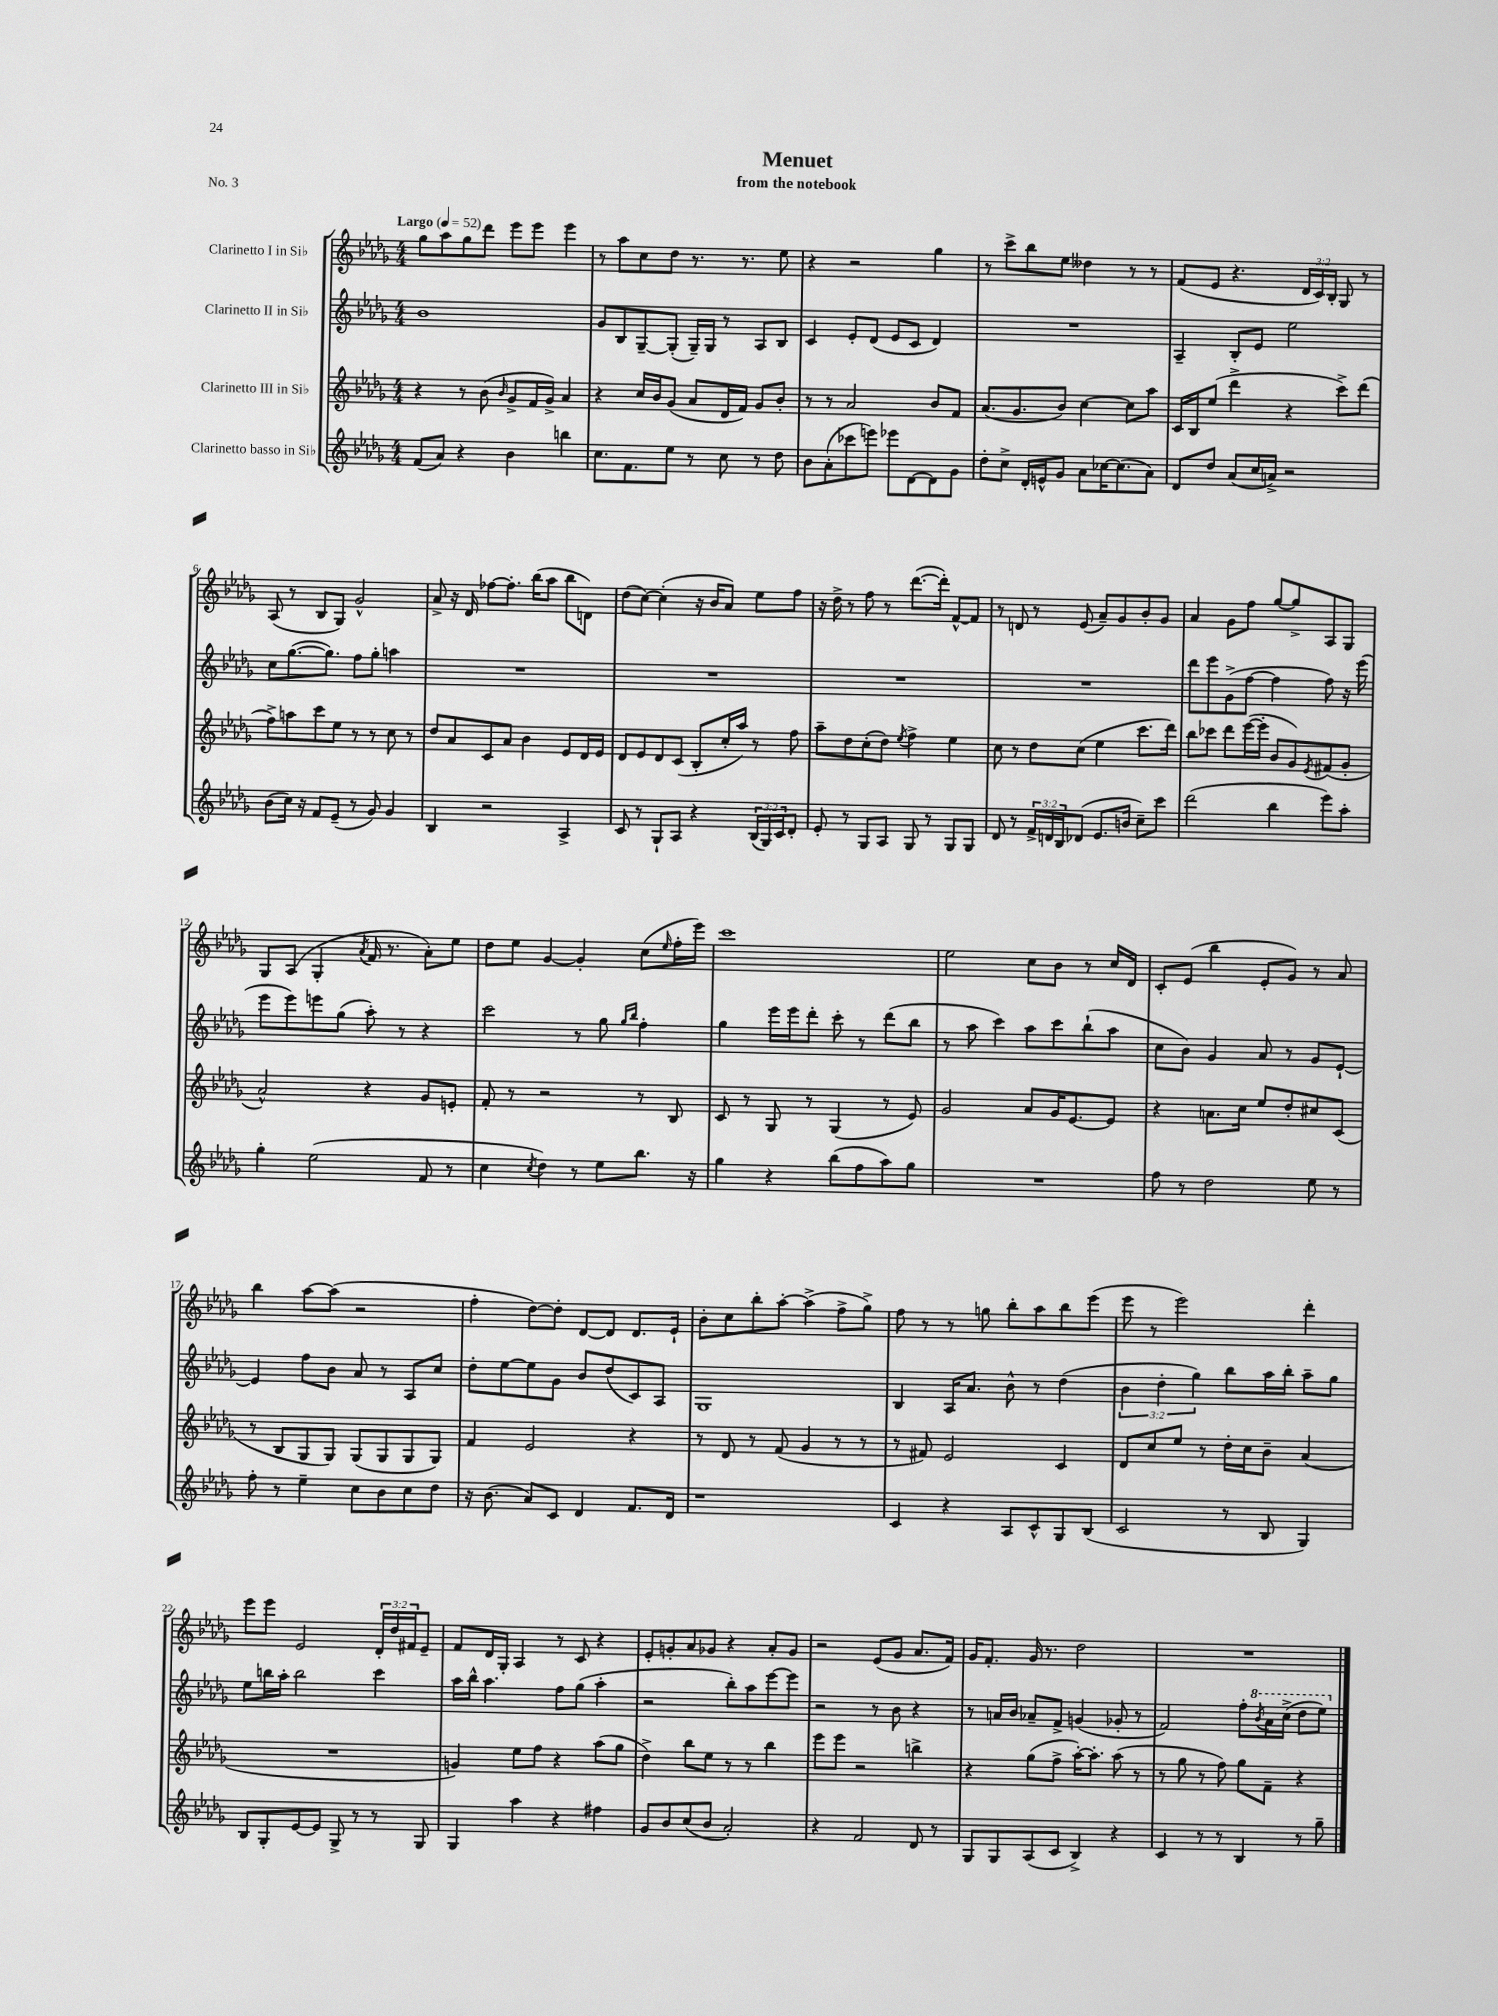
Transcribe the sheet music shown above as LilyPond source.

\header { title = "Menuet" subtitle = "from the notebook" piece = "No. 3" }
<<
\new StaffGroup <<
\new Staff = "s0" \with { instrumentName = "Clarinetto I in Sib" } {
    \clef treble \key des \major \numericTimeSignature \time 4/4 \override Staff.TupletNumber.text = #tuplet-number::calc-fraction-text \tempo "Largo" 4 = 52
    ges''8 aes''8 ges''8 des'''8 ees'''8 ees'''8 ees'''4 |
    r8 aes''8 c''8 des''8 r8. r8. ees''8 |
    r4 r2 ges''4 |
    r8 c'''8-> bes''8 ees''8 deses''4 r8 r8 |
    f'8( ees'8 r4. \tuplet 3/2 { des'16 c'16) bes16-. } ges8 r8 |
    aes8( r8 bes8 ges8) ges'2-^ |
    aes'8-> r16 des'16 fes''8~ fes''8.-. bes''16( aes''8 bes''8 d'8) |
    des''8( c''8~) c''4-.( r16 bes'16 aes'8) ees''8 f''8 |
    r16 des''16-> r8 f''8 r8 des'''8.~( des'''16-.) f'8~-^ f'8 |
    r8 d'8 r8 ees'8( aes'8--) ges'8 bes'8-. ges'8 |
    aes'4 ges'8 f''8 ges''8~ ges''8-> aes8 ges8 |
    ges8 aes8( ges4-. \acciaccatura { aes'8 } f'16 r8. aes'8-.) ees''8 |
    des''8 ees''8 ges'4~ ges'4-. c''8( \grace { ees''16 } f''16-. ees'''16) |
    c'''1 |
    ees''2 c''8 bes'8 r8 c''16 des'16 |
    c'8-. ees'8( bes''4 ees'8-. ges'8) r8 aes'8 |
    bes''4 aes''8~ aes''8( r2 |
    f''4-. des''8~) des''8-. des'8~ des'8 des'8. ees'16-! |
    bes'8-. c''8 bes''8-. aes''8~-. aes''4->( f''8-> ges''8->) |
    f''8 r8 r8 g''8 bes''8-. aes''8 bes''8 ees'''8( |
    ees'''8 r8 ees'''2) des'''4-. |
    ees'''8 ees'''8 ees'2 \tuplet 3/2 { des'16-. des''16 fis'16 } ees'8-- |
    f'8 des'16 ges16-. aes4 r8 c'8 r4 |
    ees'8-. g'8-. aes'8 ges'8 r4 aes'8-. ges'8 |
    r2 ees'8( ges'8 aes'8. f'16) |
    ges'16 f'8.-. ges'16 r8. des''2 |
    R1 \bar "|." |
}
\new Staff = "s1" \with { instrumentName = "Clarinetto II in Sib" } {
    \clef treble \key des \major \numericTimeSignature \time 4/4 \override Staff.TupletNumber.text = #tuplet-number::calc-fraction-text
    bes'1 |
    ges'8 bes8 ges8~-- ges8-.( ges16--) ges16 r8 aes8 bes8 |
    c'4 ees'8-. des'8( ees'8 c'8 des'4) |
    R1 |
    aes4-- bes8-. ees'8 ees''2 |
    c''8 ges''8.~( ges''8.) f''8 ges''8-. a''4 |
    R1 |
    R1 |
    R1 |
    R1 |
    des'''8 ees'''8 ges'8->( f''8~ f''4 f''8) r16 ees'''16( |
    ees'''8 ees'''8) e'''8 ges''8( aes''8-.) r8 r4 |
    c'''2 r8 ges''8 \grace { ges''16 bes''16 } f''4-. |
    ges''4 ees'''16 ees'''16 des'''8-. c'''8-. r8 des'''8( bes''8 |
    r8 aes''8 c'''4) aes''8 c'''8 bes''8-!( aes''8 |
    c''8 bes'8) ges'4 aes'8 r8 ges'8 ees'8~-! |
    ees'4 f''8 bes'8 aes'8 r8 aes8 c''8 |
    des''8-. ees''8~ ees''8 ges'8 bes'8 des''8( c'8) aes8 |
    ges1 |
    bes4 aes16 aes'8. bes'8-^ r8 des''4( |
    \tuplet 3/2 { bes'4 des''4-. ges''4) } bes''8 aes''16 bes''16-. aes''8-- ges''8 |
    ees''8 b''16 aes''16-. b''2 c'''4 |
    aes''16 bes''16-^ aes''4. f''8 ges''8( aes''4-. |
    r2 bes''8-.) aes''8 ees'''8~ ees'''8 |
    r2 r8 bes'8 r4 |
    r8 a'16 bes'16 aes'8-- f'8-> g'4( ges'8-. r8 |
    f'2) f''8-. \ottava #1 \acciaccatura { bes''8 } aes''16 c'''16->( des'''8 ees'''8) \ottava #0 \bar "|." |
}
\new Staff = "s2" \with { instrumentName = "Clarinetto III in Sib" } {
    \clef treble \key des \major \numericTimeSignature \time 4/4
    r4 r8 bes'8( \grace { bes'16 } ges'8-> f'16 ges'16->) aes'4 |
    r4 c''16 bes'16 ges'8( aes'8 des'16 f'16) ges'8 bes'8-. |
    r8 r8 aes'2 bes'8 f'8 |
    aes'8.( ges'8. bes'8) c''4~ c''8 aes''8 |
    c'16 bes16 ees''8( des'''4-> r4 c'''8->) des'''8( |
    f''8->) a''8 c'''8 ees''8 r8 r8 c''8 r8 |
    des''8 aes'8 c'8 aes'8 bes'4 ees'8 des'16 ees'16 |
    des'8 ees'8 des'8 c'8( bes8-. c''16-. aes''16) r8 f''8 |
    aes''8-- des''8 c''8-.( des''8) \acciaccatura { ees''8 } f''4-> ees''4 |
    c''8 r8 des''8 c''8( ees''4 c'''8. des'''16) |
    bes''8 ces'''8 des'''8 ees'''16~( ees'''16-. bes'8 ges'8) \acciaccatura { ees'8 } fis'8( ges'8-. |
    aes'2-^) r4 ges'8 e'8-. |
    f'8-. r8 r2 r8 bes8 |
    c'8 r8 ges8 r8 ges4( r8 ees'8) |
    ges'2 aes'8 ges'16 ees'8.~ ees'8 |
    r4 a'8. c''16 ees''8 des''8-. cis''8 c'8( |
    r8 bes8 ges8 ges8) ges8( ges8 ges8 ges8) |
    f'4 ees'2 r4 |
    r8 des'8 r8 f'8( ges'4 r8 r8 |
    r8 fis'8) ees'2 c'4 |
    des'8 c''8 ees''8 r8 des''16-. c''16 bes'8-- aes'4( |
    R1 |
    g'4) ees''8 f''8 r4 aes''8( ges''8 |
    des''4->) bes''8 ees''8 r8 r8 bes''4 |
    ees'''8 ees'''8 r2 b''4-> |
    r4 ges''8( f''8-> aes''16~-.) aes''8.-. aes''8( r8 |
    r8 ges''8 r8 f''8) ges''8 f'8-- r4 \bar "|." |
}
\new Staff = "s3" \with { instrumentName = "Clarinetto basso in Sib" } {
    \clef treble \key des \major \numericTimeSignature \time 4/4 \override Staff.TupletNumber.text = #tuplet-number::calc-fraction-text
    f'8( aes'8) r4 bes'4 b''4 |
    c''8. f'8. ees''8 r8 c''8 r8 des''8 |
    bes'8 aes'8-.( ces'''8 e'''8) ees'''8 des'8~ des'8 ges'8 |
    des''8-. c''8-> des'16-. e'16-^ ges'8 aes'8 ces''16~ ces''8.( aes'8) |
    des'8 des''8 aes'8( c''16 a'16->) r2 |
    bes'8( c''16) r16 f'8 ees'8--( r8 ges'8) ges'4 |
    bes4 r2 aes4-> |
    c'8 r8 ges8-! aes8 r4 \tuplet 3/2 { bes16( ges16) c'16 } des'8-. |
    ees'8-. r8 ges8 aes8 ges8 r8 ges8 ges8 |
    des'8 r8 \tuplet 3/2 { f'16-> d'16 bes16 } des'8( ees'8. b'16 c''8--) c'''8 |
    des'''2( bes''4 ees'''8) aes''8-. |
    ges''4-. ees''2( f'8 r8 |
    c''4 \acciaccatura { c''8 } des''4) r8 ees''8 bes''8. r16 |
    ges''4 r4 bes''8( f''8 aes''8) ges''8 |
    R1 |
    f''8 r8 des''2 ees''8 r8 |
    f''8-. r8 ees''4-- c''8 bes'8 c''8 des''8 |
    r16 bes'8.( aes'8) c'8 des'4 f'8. des'16 |
    r1 |
    c'4 r4 aes8 c'8-^ ges8 bes8( |
    c'2 r8 bes8 ges4) |
    bes8 ges8-. ees'8~ ees'8 ges8-> r8 r8 ges8 |
    ges4 aes''4 r4 fis''4 |
    ges'8 bes'8 c''8( bes'8 aes'2-.) |
    r4 f'2 des'8 r8 |
    ges8 ges8 aes8( c'8 bes4->) r4 |
    c'4 r8 r8 bes4 r8 ges''8-- \bar "|." |
}
>>
>>
